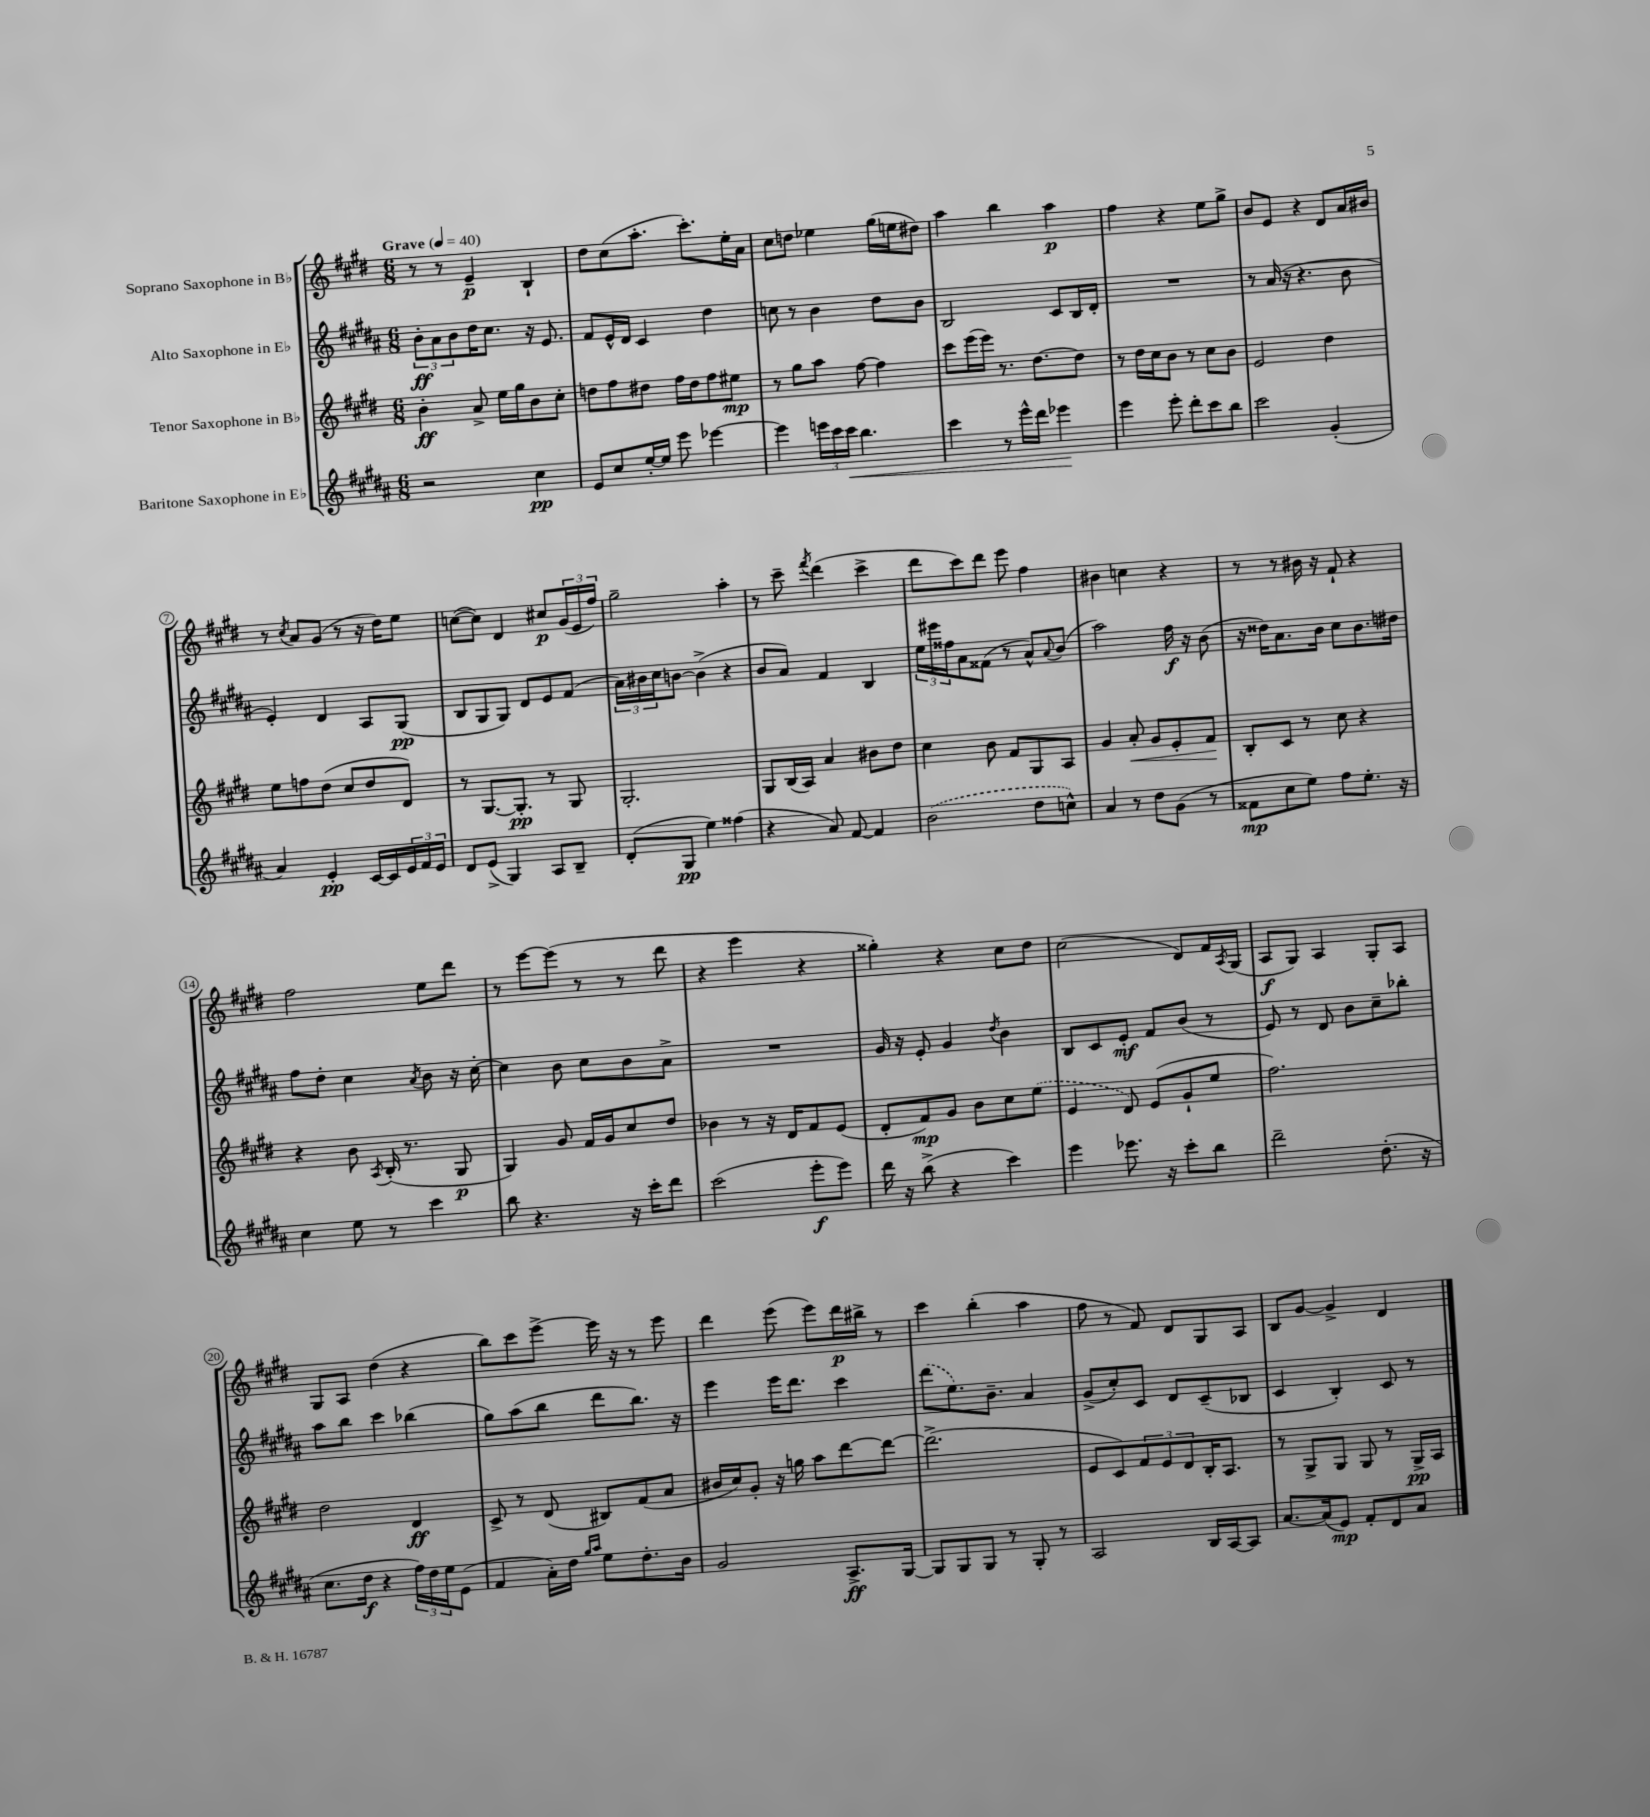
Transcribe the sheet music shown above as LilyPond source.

<<
\new StaffGroup <<
\new Staff = "s0" \with { instrumentName = "Soprano Saxophone in Bb" } {
    \clef treble \key e \major \numericTimeSignature \time 6/8 \tempo "Grave" 4 = 40
    r8 r8 e'4--\p b4-! |
    dis''8 cis''8( a''8.-. cis'''8.-.) e''16-. a'16 |
    cis''8 d''8 ees''4 gis''16( e''16 dis''8) |
    a''4 b''4 a''4\p |
    fis''4 r4 e''8 gis''8-> |
    b'8 e'8 r4 dis'8 a'16 bis'16 |
    r8 \acciaccatura { cis''8 } a'8 gis'8( r8 r16 dis''16) e''8 |
    c''8~( c''8) dis'4 cis''8\p \tuplet 3/2 { gis'16( e'16 fis''16) } |
    gis''2-- a''4-. |
    r8 cis'''8-- \acciaccatura { fis'''8 } dis'''4( cis'''4-> |
    dis'''8 cis'''8) dis'''8 e'''8 fis''4 |
    bis'4 c''4 r4 |
    r8 r8 bis'16 r16 fis'8-! r4 |
    fis''2 e''8 dis'''8 |
    r8 e'''8~ e'''8( r8 r8 dis'''8 |
    r4 e'''4 r4 |
    gisis''4-.) r4 cis''8 dis''8 |
    cis''2( dis'8) fis'16 \acciaccatura { a8 } gis16( |
    a8\f gis8) a4 gis8-. a8 |
    gis8 a8 dis''4( r4 |
    b''8) cis'''8 e'''8~-> e'''16 r16 r8 e'''8 |
    dis'''4 e'''8( e'''8) dis'''16\p bis''16-> r8 |
    cis'''4 b''4-.( a''4 |
    fis''8 r8 fis'8) dis'8 gis8 a8 |
    b8 gis'8~ gis'4-> dis'4 \bar "|." |
}
\new Staff = "s1" \with { instrumentName = "Alto Saxophone in Eb" } {
    \clef treble \key b \major \numericTimeSignature \time 6/8
    \tuplet 3/2 { b'8-.\ff ais'8 b'8 } dis''16 cis''8. r16 e'8. |
    fis'8 e'16-^ dis'16 cis'4 dis''4 |
    c''8 r8 b'4 dis''8 b'8 |
    b2 cis'8 b16 dis'16-. |
    R2. |
    r8 ais'16( r16 r4. b'8 |
    e'4-.) dis'4 ais8 gis8\pp( |
    b8 gis8 gis8) dis'8 e'8 fis'8( |
    \tuplet 3/2 { ais'16) bis'16 cis''16 } b'8~ b'4->( r4 |
    b'8 ais'8) fis'4 b4 |
    \tuplet 3/2 { e''16 eis'''16 fisis''16 } ais'8 fisis'8( r8 ais'8-^) \appoggiatura { ais'8 } b'8( |
    ais''2) fis''16\f r16 b'8( |
    r16 disis''16) ais'8. b'16 cis''8 b'8. dis''16 |
    fis''8 dis''8-. cis''4 \acciaccatura { ais'8 } b'8 r16 cis''16~-. |
    cis''4 b'8 cis''8 b'8 ais'8-> |
    R2. |
    gis'16 r16 e'8-. gis'4 \acciaccatura { dis''8 } b'4 |
    b8 cis'8 e'8-.\mf fis'8 b'8( r8 |
    e'8) r8 dis'8 b'8 cis''8-- bes''8-. |
    ais''8 b''8 cis'''4 bes''4( |
    gis''8) ais''8( b''8 dis'''8 b''8.) r16 |
    e'''4 e'''16 dis'''8. cis'''4 |
    \once \slurDashed dis'''8( e''8.) b'8.-- ais'4 |
    gis'8->( cis''8-.) cis'8 dis'8 cis'8--( bes8 |
    cis'4 b4-.) cis'8 r8 \bar "|." |
}
\new Staff = "s2" \with { instrumentName = "Tenor Saxophone in Bb" } {
    \clef treble \key e \major \numericTimeSignature \time 6/8
    b'4-.\ff a'8-> e''16 gis''16 b'8 cis''8-. |
    d''8 fis''8 dis''8 fis''16 dis''16 fis''8 eis''8\mp |
    r8 gis''8 a''8 fis''8~ fis''4 |
    cis'''8 e'''16( e'''16) r8. dis''8.~ dis''8 |
    r8 dis''16 cis''16 b'8 r8 cis''8 b'8 |
    e'2 dis''4 |
    e''8 f''8 dis''8( cis''8 dis''8 dis'8) |
    r8 gis8.~ gis8.-.\pp r8 gis8 |
    gis2.-. |
    gis8 b16( a16) a'4 bis'8 dis''8 |
    cis''4 b'8 fis'8 gis8 a8 |
    gis'4 a'8-.\< gis'8 e'8-. fis'8\! |
    b8-. cis'8 r8 cis''8 r4 |
    r4 b'8 \acciaccatura { a8 } b16-.( r8. gis8\p |
    gis4) gis'8 fis'16 gis'16 cis''8 dis''8 |
    bes'4 r8 r16 dis'16 fis'8 e'8( |
    dis'8-. fis'8\mp) gis'8 b'8 cis''8 \once \slurDashed e''8( |
    e'4 dis'8) e'8( gis'8-! e''8 |
    fis''2.) |
    dis''2 dis'4\ff |
    cis'8-> r8 dis'8( bis8) fis'8( a'8 |
    bis'16 cis''16) gis'8-. r16 g''16 a''8 dis'''8~ dis'''8~ |
    dis'''2.->( |
    e'8 cis'8) \tuplet 3/2 { fis'8 e'8 dis'8 } b16-. a8. |
    r8 gis8-> gis8 gis8 r8 gis16->\pp a16 \bar "|." |
}
\new Staff = "s3" \with { instrumentName = "Baritone Saxophone in Eb" } {
    \clef treble \key b \major \numericTimeSignature \time 6/8
    r2 cis''4\pp |
    e'8 cis''8 e''16~-. e''16 e'''8 ees'''4~ |
    ees'''4 \tuplet 3/2 { e'''16 cis'''16 cis'''16\< } b''4. |
    cis'''4 r8 e'''16-^ dis'''16 ees'''4\! |
    e'''4 e'''8-. dis'''8-. cis'''8 b''8 |
    cis'''2 gis'4-.( |
    ais'4) e'4-.\pp cis'16~ cis'16 \tuplet 3/2 { e'16 fis'16 e'16 } |
    dis'8 e'8->( gis4) ais8 b8-- |
    dis'8-.( gis8\pp e''4) fisis''4( |
    r4 ais'8) fis'8~ fis'4 |
    \once \slurDashed b'2( dis''8 c''8-^) |
    ais'4 r8 dis''8 gis'8( r8 |
    fisis'8\mp cis''8 e''8) fis''8 e''8.-. r16 |
    cis''4 e''8 r8 cis'''4 |
    b''8 r4. r16 cis'''16-. dis'''8 |
    cis'''2( e'''8-.\f e'''8) |
    dis'''16 r16 b''8->( r4 cis'''4) |
    e'''4 ees'''8. r16 cis'''8-. b''8 |
    dis'''2-- dis''8.-.( r16 |
    cis''8. dis''16\f r4 \tuplet 3/2 { fis''16) dis''16 e''16 } e'8( |
    fis'4 ais'16-.) dis''16 \grace { gis''16 ais''16 } e''8 dis''8.-. b'16 |
    gis'2 ais8.->\ff gis16~ |
    gis8 gis8 gis8 r8 gis8-. r8 |
    ais2 b16 ais16~ ais8 |
    ais'8.~ ais'16( e'8\mp) fis'8-. dis'8 ais'8 \bar "|." |
}
>>
>>
\layout { \context { \Score \override BarNumber.stencil = #(make-stencil-circler 0.1 0.3 ly:text-interface::print) } }
